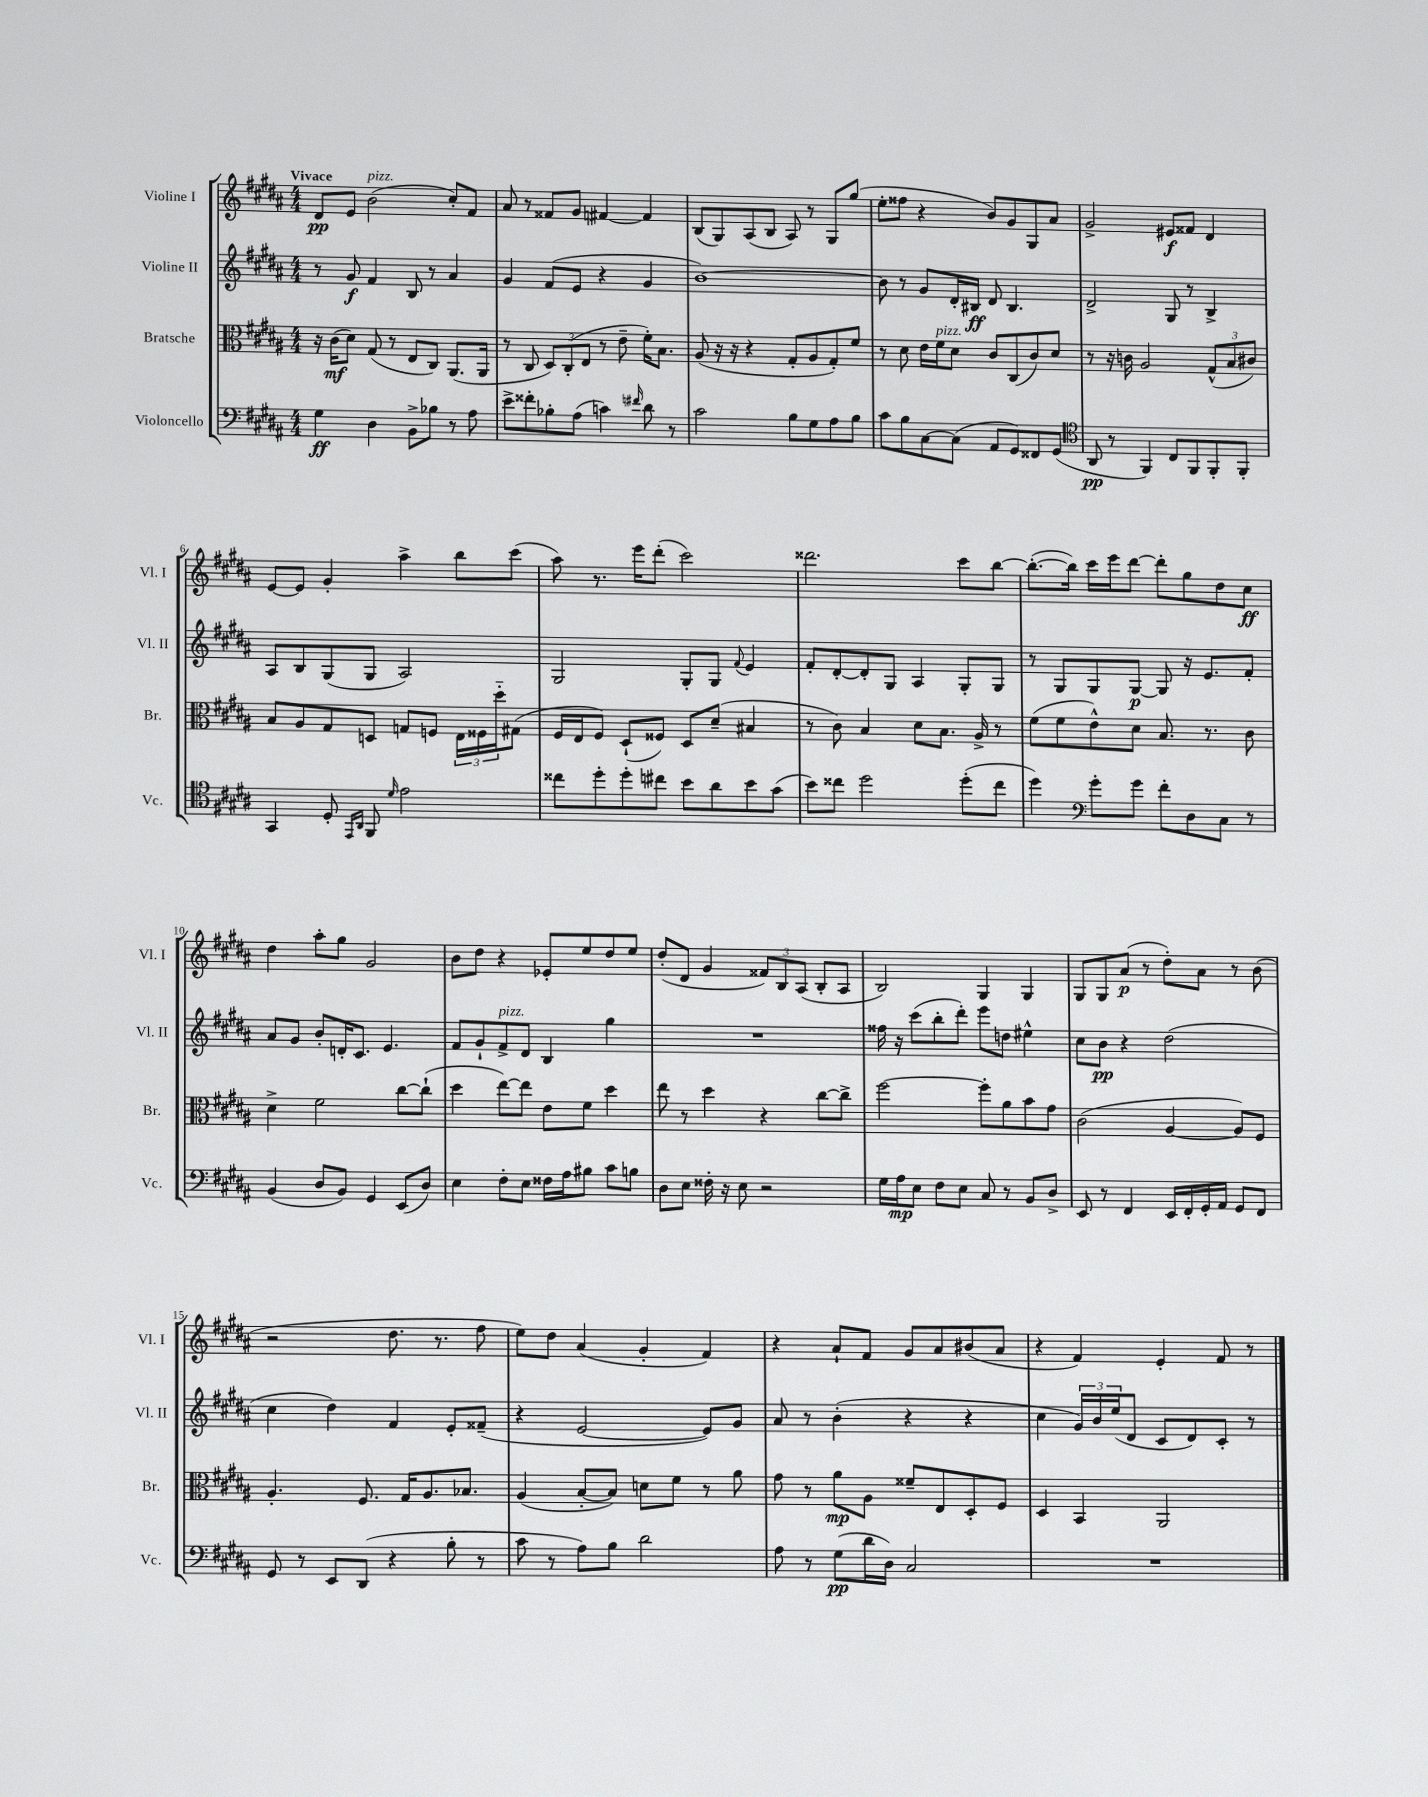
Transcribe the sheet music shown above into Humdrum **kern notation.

**kern	**kern	**kern	**kern
*staff4	*staff3	*staff2	*staff1
*clefF4	*clefC3	*clefG2	*clefG2
*k[f#c#g#d#a#]	*k[f#c#g#d#a#]	*k[f#c#g#d#a#]	*k[f#c#g#d#a#]
*M4/4	*M4/4	*M4/4	*M4/4
4G#	16r	8r	8d#
.	(16c#	.	.
.	8d#)	8g#	8e
4D#	(8G#	4f#	(2b
.	8r	.	.
8BB^	8E	8B	.
8B-	8C#)	8r	.
8r	(8.AA#	4a#	8cc#')
8A#	.	.	8f#
.	16AA#	.	.
=	=	=	=
8e^	8r	4g#	8a#
8f##'	8C#	.	8r
8B-'	12D#)	(8f#	8f##
.	(12C#'	.	.
(8A#	.	8e	8g#
.	12E	.	.
4c)	8r	4r	[4f#
.	8e~	.	.
16qqf#	.	.	.
8d#	16f#')	4g#	4f#]
.	8.B	.	.
8r	.	.	.
=	=	=	=
2c#	(8A#	[1b)	(8B
.	16r	.	8G#)
.	16r	.	.
.	4r	.	(8A#
.	.	.	8B
8B	8G#'	.	8A#)
8G#	8A#	.	8r
8A#	8G#')	.	8G#
8B	8f#	.	(8gg#
=	=	=	=
8c#	8r	8b]	8ee'
8B	8d#	8r	8ff##
[8C#	16e	8g#	4r
.	16f#	.	.
(8C#]	8d#	16d#'	.
.	.	16B#	.
8AA#	8c#	8d#	8b)
8GG#)	(8C#	4.B#	8g#
8FF##	8c#)	.	8G#
(8GG#	8d#	.	8a#
=	=	=	=
*clefC4	*	*	*
8AA#	8r	2d#^	2g#^
8r	16r	.	.
.	16c	.	.
4FF#)	2A#	.	.
8C#	.	8G#	8e#
8FF#	.	8r	8f##
8FF#'	(12G#^^	4B^	4d#
.	12B	.	.
8FF#'	.	.	.
.	12c#)	.	.
=	=	=	=
4GG#	8B	8A#	[8e
.	8A#	8B	8e]
8D#'	8G#	(8G#	4g#'
16qqEE	.	.	.
16qqAA#	.	.	.
8FF#	8D	8G#	.
16qqd#	.	.	.
2e	8G	2A#)	4aa#^
.	8F	.	.
.	24E	.	8bb
.	24F##	.	.
.	24dd#'~	.	.
.	(8G#	.	(8ccc#
=	=	=	=
8cc##	16F#	2G#	8aa#)
.	16E	.	.
8dd#'	8F#)	.	8.r
8dd#'	(8D#`	.	.
.	.	.	16eee
8cc#	8F##)	.	(8ddd#'
8b	8D#	8G#'	2ccc#)
8a#	(8d#~	8G#	.
.	.	8qqf#	.
8b	4B#	4e	.
(8g#	.	.	.
=	=	=	=
8b)	8r	8f#'	2.ddd##
8cc##	8c#)	[8d#'	.
2dd#	4B	8d#']	.
.	.	8G#	.
.	8d#	4A#	.
.	8.B	.	.
(8dd#'	.	8G#'	8ccc#
.	16A#^	.	.
8cc##	8r	8G#	[8bb
=	=	=	=
4dd#)	(8f#	8r	(8.bb'_
.	8f#	8G#	.
.	.	.	16bb])
*clefF4	*	*	*
8g#'	8e^^)	8G#	16ccc#
.	.	.	16eee
8g#	8d#	[8G#	[8ddd#
8f#'	8.B	8G#]	8ddd#']
8D#	.	16r	8gg#
.	8.r	8.e	.
8C#	.	.	8dd#
8r	8c#	8f#'	8cc#
=	=	=	=
(4BB	4d#^	8a#	4dd#
.	.	8g#	.
8D#	2f#	8b'	8aa#'
8BB)	.	16d'	8gg#
.	.	8.c#	.
4GG#	.	.	2g#
.	.	4.e	.
(8EE	[8cc#	.	.
8D#)	(8cc#`]	.	.
=	=	=	=
4E	4dd#	8f#	8b
.	.	8g#`	8dd#
8F#'	[8ee)	8f#^	4r
8E	8ee]	8d#	.
16F##	8e	4B	8e-'
16A#	.	.	.
8B#	8f#	.	8ee
8c#	4dd#	4gg#	8dd#
8B	.	.	8ee
=	=	=	=
8D#	8ee	1r	(8dd#'
8E	8r	.	8d#
16F##'	4dd#	.	4g#
16r	.	.	.
8E	.	.	.
2r	4r	.	12f##)
.	.	.	12B
.	.	.	(12A#
.	[8cc#	.	8B'
.	8cc#^]	.	8A#
=	=	=	=
16G#	[2ff#	16ff##	2B)
16A#	.	16r	.
8E	.	(8ccc#	.
8F#	.	8bb'	.
8E	.	8ddd#')	.
8C#	8ff#']	8eee	4G#
8r	8a#	8dd	.
8BB	8b	4ee#^^	4G#
8D#^	8g#	.	.
=	=	=	=
8EE	(2c#	8cc#	8G#
8r	.	8b	8G#
4FF#	.	4r	(8a#
.	.	.	8r
16EE	[4A#	(2dd#	8dd#')
16FF#'	.	.	.
16GG#'	.	.	8a#
16AA#	.	.	.
8GG#	8A#])	.	8r
8FF#	8F#	.	(8b
=	=	=	=
8GG#	4.A#'	4cc#	2r
8r	.	.	.
8EE	.	4dd#)	.
(8DD#	8.F#	.	.
4r	.	4f#	8.dd#
.	16G#	.	.
.	8.A#	.	.
.	.	.	8.r
8B'	.	8e'	.
.	8.B-	.	.
8r	.	(8f##~	8ff#
=	=	=	=
8c#	(4A#	4r	8ee)
8r	.	.	8dd#
8A#)	[8B'	[2e	(4a#
8B	8B])	.	.
2d#	8d	.	4g#'
.	8f#	.	.
.	8r	8e])	4f#)
.	8a#	8g#	.
=	=	=	=
8A#	8g#	8a#	4r
8r	8r	8r	.
(8G#	8a#	(4b'	8a#`
16d#	8A#	.	8f#
16D#)	.	.	.
2C#	8f##~	4r	8g#
.	8E	.	8a#
.	8D#'	4r	(8b#
.	8F#	.	8a#
=	=	=	=
1r	4D#	4cc#	4r
.	4BB	24g#)	4f#)
.	.	24b	.
.	.	(24ee	.
.	.	8d#	.
.	2AA#	8c#	4e'
.	.	8d#)	.
.	.	8c#'	8f#
.	.	8r	8r
==	==	==	==
*-	*-	*-	*-
